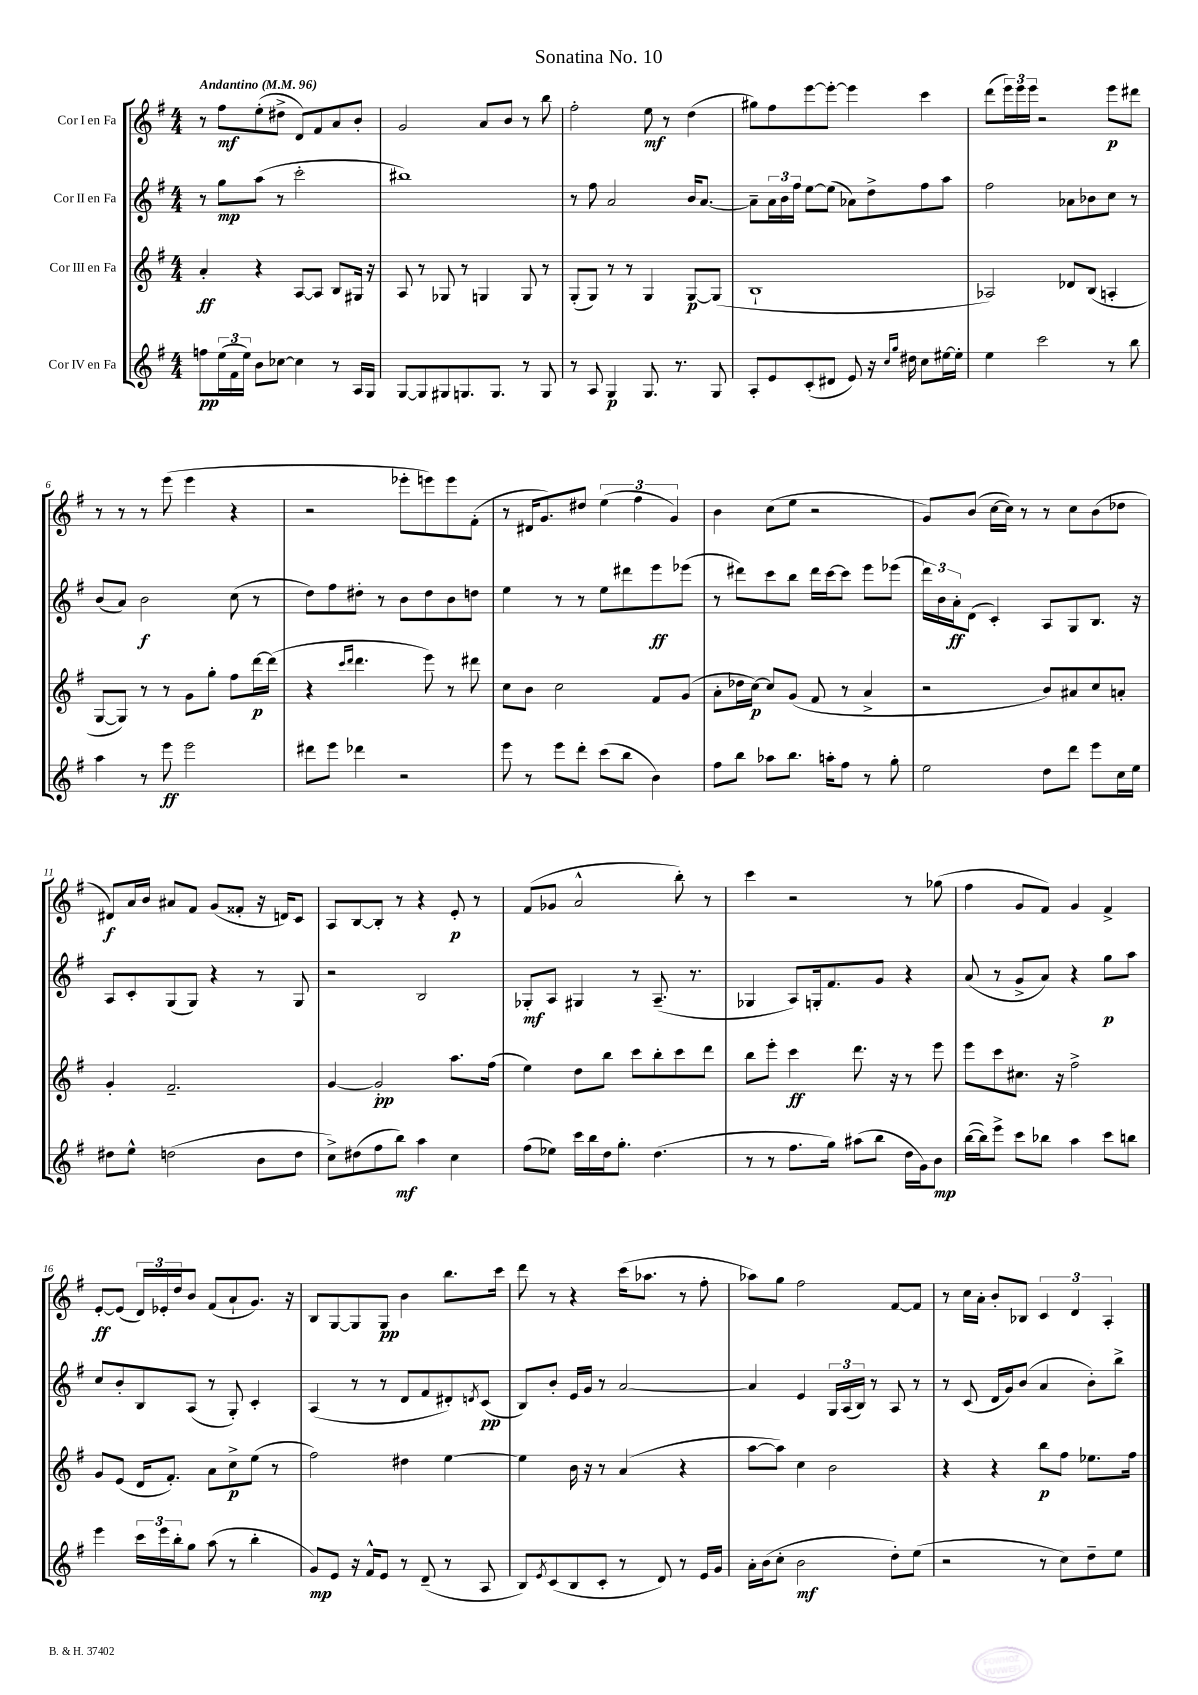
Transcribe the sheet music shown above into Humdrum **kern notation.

**kern	**dynam	**kern	**dynam	**kern	**dynam	**kern	**dynam
*part4	*part4	*part3	*part3	*part2	*part2	*part1	*part1
*staff4	*staff4	*staff3	*staff3	*staff2	*staff2	*staff1	*staff1
*I"Cor IV en Fa	*	*I"Cor III en Fa	*	*I"Cor II en Fa	*	*I"Cor I en Fa	*
*clefG2	*	*clefG2	*	*clefG2	*	*clefG2	*
*k[f#]	*	*k[f#]	*	*k[f#]	*	*k[f#]	*
*M4/4	*	*M4/4	*	*M4/4	*	*M4/4	*
*MM96	*	*MM96	*	*MM96	*	*MM96	*
=1	=1	=1	=1	=1	=1	=1	=1
!	!	!	!	!	!	!LO:TX:a:B:t=Andantino	!
8ffn\L	pp	4a'/	ff	8r	.	8r	.
(24ee\L	.	.	.	8gg\L	mp	8ff#\L	mf
24f#\	.	.	.	.	.	.	.
24ee\JJ)	.	.	.	.	.	.	.
8b\L	.	4r	.	(8aa\J	.	(8ee'\	.
[8cc-X\J	.	.	.	8r	.	8dd#X^\J	.
4cc-\]	.	[8A/L	.	2ccc'\	.	8d/L)	.
.	.	8A/J]	.	.	.	8f#/	.
8r	.	8B/L	.	.	.	8a/	.
16A/LL	.	16G#X/Jk	.	.	.	8b'/J	.
16G/JJ	.	16r	.	.	.	.	.
=2	=2	=2	=2	=2	=2	=2	=2
[8G/L	.	8A/	.	1bb#X)	.	2g/	.
8G/]	.	8r	.	.	.	.	.
8G#X/	.	8G-X/	.	.	.	.	.
8.Gn/	.	8r	.	.	.	.	.
.	.	4Gn/	.	.	.	8a/L	.
8.G/J	.	.	.	.	.	.	.
.	.	.	.	.	.	8b/J	.
8r	.	8G/	.	.	.	8r	.
8G/	.	8r	.	.	.	8bb\	.
=3	=3	=3	=3	=3	=3	=3	=3
8r	.	(8G'/L	.	8r	.	2ff#'\	.
8A/	.	8G/J)	.	8ff#\	.	.	.
4G/	p	8r	.	2a/	.	.	.
.	.	8r	.	.	.	.	.
8.G/	.	4G/	.	.	.	8ee\	mf
.	.	.	.	.	.	8r	.
8.r	.	.	.	.	.	.	.
.	.	[8G/L	p	16b/KL	.	(4dd\	.
.	.	.	.	[8.a/J	.	.	.
8G/	.	(8G/J]	.	.	.	.	.
=4	=4	=4	=4	=4	=4	=4	=4
8A'/L	.	1B`	.	8a~\L]	.	8gg#X\L)	.
8e/	.	.	.	24a\L	.	8ff#\	.
.	.	.	.	24b\	.	.	.
.	.	.	.	24ff#\JJ	.	.	.
(8c'/	.	.	.	[8ee\L	.	[8eee\	.
8d#X/J	.	.	.	(8ee\J]	.	8eee'\J_	.
8e/)	.	.	.	8a-X\L)	.	4eee\]	.
16r	.	.	.	8dd^\	.	.	.
16qqcc/LL	.	.	.	.	.	.	.
16qqgg/JJ	.	.	.	.	.	.	.
16dd#X\	.	.	.	.	.	.	.
8cc\L	.	.	.	8ff#\	.	4ccc\	.
[16ee#X\L	.	.	.	8aa\J	.	.	.
16ee#'\JJ]	.	.	.	.	.	.	.
=5	=5	=5	=5	=5	=5	=5	=5
4ee\	.	2A-X/)	.	2ff#\	.	(8ddd\L	.
.	.	.	.	.	.	24eee\L)	.
.	.	.	.	.	.	24eee\	.
.	.	.	.	.	.	24eee\JJ	.
2ccc\	.	.	.	.	.	2r	.
.	.	8d-X/L	.	8a-X\L	.	.	.
.	.	(8B/J	.	8b-X\	.	.	.
8r	.	4An'/	.	8cc\J	.	8eee\L	p
8bb\	.	.	.	8r	.	8ddd#X\J	.
!!LO:LB:g=z
=6	=6	=6	=6	=6	=6	=6	=6
4aa\	.	[8G/L	.	(8b/L	.	8r	.
.	.	8G/J])	.	8a/J)	.	8r	.
8r	.	8r	.	2b\	f	8r	.
8eee\	ff	8r	.	.	.	(8eee\	.
2eee\	.	8g\L	.	.	.	4eee\	.
.	.	8gg'\J	.	.	.	.	.
.	.	8ff#\L	.	(8cc\	.	4r	.
.	.	[16ddd\L	p	8r	.	.	.
.	.	(16ddd\JJ]	.	.	.	.	.
=7	=7	=7	=7	=7	=7	=7	=7
8ddd#X\L	.	4r	.	8dd\L)	.	2r	.
8eee\J	.	.	.	8ff#\	.	.	.
.	.	16qqccc/LL	.	.	.	.	.
.	.	16qqddd/JJ	.	.	.	.	.
4ddd-X\	.	4.ddd\	.	8dd#X'\J	.	.	.
.	.	.	.	8r	.	.	.
2r	.	.	.	8b\L	.	8eee-X'\L	.
.	.	8eee\)	.	8dd#\	.	8eeen\)	.
.	.	8r	.	8b\	.	8eee\	.
.	.	8ddd#X\	.	8ddn\J	.	(8f#'\J	.
=8	=8	=8	=8	=8	=8	=8	=8
8eee\	.	8cc\L	.	4ee\	.	8r	.
8r	.	8b\J	.	.	.	16d#X/KL	.
.	.	.	.	.	.	8.g/)	.
8eee\L	.	2cc\	.	8r	.	.	.
8ddd'\J	.	.	.	8r	.	8dd#X/J	.
(8ccc\L	.	.	.	8ee\L	.	(6ee\	.
8bb\J	.	.	.	8ddd#X\	.	.	.
.	.	.	.	.	.	6ff#\	.
4b\)	.	8f#/L	.	8eee\	ff	.	.
.	.	.	.	.	.	6g/)	.
.	.	(8g/J	.	(8eee-X\J	.	.	.
=9	=9	=9	=9	=9	=9	=9	=9
8ff#\L	.	8a'\L	.	8r	.	4b\	.
8bb\J	.	16dd-X\L	.	8ddd#X\L)	.	.	.
.	.	[16cc\JJ)	p	.	.	.	.
8aa-X\L	.	8cc/L]	.	8ccc\	.	(8cc\L	.
8.bb\J	.	(8g/J	.	8bb\J	.	8ee\J	.
.	.	8f#/	.	16ddd#\LL	.	2r	.
16aan'\KL	.	.	.	[16ccc\J	.	.	.
8ff#\J	.	8r	.	8ccc\J]	.	.	.
8r	.	4a^/	.	8eee\L	.	.	.
8gg'\	.	.	.	(8eee-X\J	.	.	.
=10	=10	=10	=10	=10	=10	=10	=10
2ee\	.	2r	.	24ddd\LL)	.	8g/L)	.
.	.	.	.	24b\	.	.	.
.	.	.	.	24a'\J	ff	.	.
.	.	.	.	(8d\J	.	(8b/J	.
.	.	.	.	4c'/)	.	[16cc\LL	.
.	.	.	.	.	.	16cc\JJ])	.
.	.	.	.	.	.	8r	.
8dd\L	.	8b/L)	.	8A/L	.	8r	.
8ddd\J	.	8a#X/	.	8G/	.	8cc\L	.
8eee\L	.	8cc/	.	8.B/J	.	(8b\	.
16cc\L	.	8an'/J	.	.	.	8dd-X\J	.
16ee\JJ	.	.	.	16r	.	.	.
!!LO:LB:g=z
=11	=11	=11	=11	=11	=11	=11	=11
8dd#X\L	.	4g'/	.	8A/L	.	8d#X/L)	f
8ee^^\J	.	.	.	8c'/	.	16a/L	.
.	.	.	.	.	.	16b/JJ	.
(2ddn\	.	2.f#~/	.	(8G/	.	8a#X/L	.
.	.	.	.	8G/J)	.	8f#/J	.
.	.	.	.	4r	.	(8g/L	.
.	.	.	.	.	.	8f##X'/J	.
8b\L	.	.	.	8r	.	16r	.
.	.	.	.	.	.	16dn/KL)	.
8dd\J	.	.	.	8G/	.	8c/J	.
=12	=12	=12	=12	=12	=12	=12	=12
8cc^\L)	.	[4g/	.	2r	.	8A/L	.
(8dd#X\	.	.	.	.	.	[8B/	.
8ff#\	.	2g'/]	pp	.	.	8B'/J]	.
8bb\J)	mf	.	.	.	.	8r	.
4aa\	.	.	.	2B/	.	4r	.
4cc\	.	8.aa\L	.	.	.	8e'/	p
.	.	.	.	.	.	8r	.
.	.	(16ff#\Jk	.	.	.	.	.
=13	=13	=13	=13	=13	=13	=13	=13
(8ff#\L	.	4ee\)	.	8G-X'/L	mf	(8f#/L	.
8ee-X\J)	.	.	.	8A/J	.	8g-X/J	.
16ccc\LL	.	8dd\L	.	4G#X/	.	2a^^/	.
16bb\	.	.	.	.	.	.	.
16dd\J	.	8bb\J	.	.	.	.	.
8.gg'\J	.	.	.	.	.	.	.
.	.	8ccc\L	.	8r	.	.	.
(4.dd\	.	8bb'\	.	(8.A~/	.	.	.
.	.	8ccc\	.	.	.	8bb'\)	.
.	.	.	.	8.r	.	.	.
.	.	8ddd\J	.	.	.	8r	.
=14	=14	=14	=14	=14	=14	=14	=14
8r	.	8bb\L	.	4G-X/	.	4ccc\	.
8r	.	8eee'\J	.	.	.	.	.
8.ff#\L	.	4ccc\	ff	8A/L)	.	2r	.
.	.	.	.	16Gn'/k	.	.	.
16gg\Jk)	.	.	.	8.f#/	.	.	.
(8aa#X\L	.	8.ddd\	.	.	.	.	.
8bb\J	.	.	.	8g/J	.	.	.
.	.	16r	.	.	.	.	.
16dd\LL	.	8r	.	4r	.	8r	.
16g\J)	.	.	.	.	.	.	.
8b\J	mp	8eee\	.	.	.	(8gg-X\	.
=15	=15	=15	=15	=15	=15	=15	=15
([16bb\LL	.	8eee\L	.	(8a/	.	4ff#\	.
16bb\J])	.	.	.	.	.	.	.
8eee^\J	.	8ccc\	.	8r	.	.	.
8ccc\L	.	8.cc#X\J	.	8g^/L	.	8g/L	.
8bb-X\J	.	.	.	8a/J)	.	8f#/J)	.
.	.	16r	.	.	.	.	.
4aa\	.	2ff#^\	.	4r	.	4g/	.
8ccc\L	.	.	.	8gg\L	p	4f#^/	.
8bbn\J	.	.	.	8aa\J	.	.	.
!!LO:LB:g=z
=16	=16	=16	=16	=16	=16	=16	=16
4eee\	.	8g/L	.	8cc/L	.	[8e'/L	ff
.	.	(8e/J	.	8b'/	.	(8e/J]	.
24ccc\LL	.	16d/KL	.	8B/	.	24d/LL)	.
24eee\	.	.	.	.	.	24e-X'/	.
.	.	8.f#'/J)	.	.	.	.	.
24bb'\J	.	.	.	.	.	24dd/J	.
8gg\J	.	.	.	(8A/J	.	8b/J	.
(8aa\	.	8a\L	.	8r	.	(8f#/L	.
8r	.	8cc^\	p	8G'/)	.	8a`/	.
4bb'\	.	(8ee\J	.	4c'/	.	8.g/J)	.
.	.	8r	.	.	.	.	.
.	.	.	.	.	.	16r	.
=17	=17	=17	=17	=17	=17	=17	=17
8g/L)	mp	2ff#\)	.	(4A/	.	8B/L	.
8e/J	.	.	.	.	.	[8G/	.
16r	.	.	.	8r	.	8G/]	.
16f#^^/KL	.	.	.	.	.	.	.
8e/J	.	.	.	8r	.	8G/J	pp
8r	.	4dd#X\	.	8d/L	.	4b\	.
(8d~/	.	.	.	8f#/	.	.	.
8r	.	[4ee\	.	8d#X'/)	.	8.bb\L	.
.	.	.	.	8qdn/	.	.	.
8A/	.	.	.	(8c/J	pp	.	.
.	.	.	.	.	.	16ccc\Jk	.
=18	=18	=18	=18	=18	=18	=18	=18
8B/L)	.	4ee\]	.	8B/L)	.	8ddd\	.
8qe/	.	.	.	.	.	.	.
(8c/	.	.	.	8b'/J	.	8r	.
8B/	.	16b\	.	16e/LL	.	4r	.
.	.	16r	.	16g/JJ	.	.	.
8c'/J	.	8r	.	8r	.	.	.
8r	.	(4a/	.	[2a/	.	(16ccc\KL	.
.	.	.	.	.	.	8.aa-X\J	.
8d/)	.	.	.	.	.	.	.
8r	.	4r	.	.	.	8r	.
16e/LL	.	.	.	.	.	8ff#'\	.
16g/JJ	.	.	.	.	.	.	.
=19	=19	=19	=19	=19	=19	=19	=19
16a'\LL	.	[8aa\L	.	4a/]	.	8aa-X\L)	.
(16b\J	.	.	.	.	.	.	.
8cc'\J	.	8aa\J])	.	.	.	8gg\J	.
2b\	mf	4cc\	.	4e/	.	2ff#\	.
.	.	2b\	.	24G/LL	.	.	.
.	.	.	.	(24A/	.	.	.
.	.	.	.	24B/JJ)	.	.	.
.	.	.	.	8r	.	.	.
8dd'\L)	.	.	.	8A/	.	[8f#/L	.
(8ee\J	.	.	.	8r	.	8f#/J]	.
=20	=20	=20	=20	=20	=20	=20	=20
2r	.	4r	.	8r	.	8r	.
.	.	.	.	(8c/	.	16cc\LL	.
.	.	.	.	.	.	16a'\JJ	.
.	.	4r	.	16d/LL	.	8b'/L	.
.	.	.	.	16g/J)	.	.	.
.	.	.	.	(8b/J	.	8B-X/J	.
8r	.	8bb\L	p	4a/	.	6c/	.
8cc\L)	.	8ff#\J	.	.	.	.	.
.	.	.	.	.	.	6d/	.
8dd~\	.	8.ee-X\L	.	8b'\L)	.	.	.
.	.	.	.	.	.	6A'/	.
8ee\J	.	.	.	8bb^\J	.	.	.
.	.	16ff#\Jk	.	.	.	.	.
==	==	==	==	==	==	==	==
*-	*-	*-	*-	*-	*-	*-	*-
